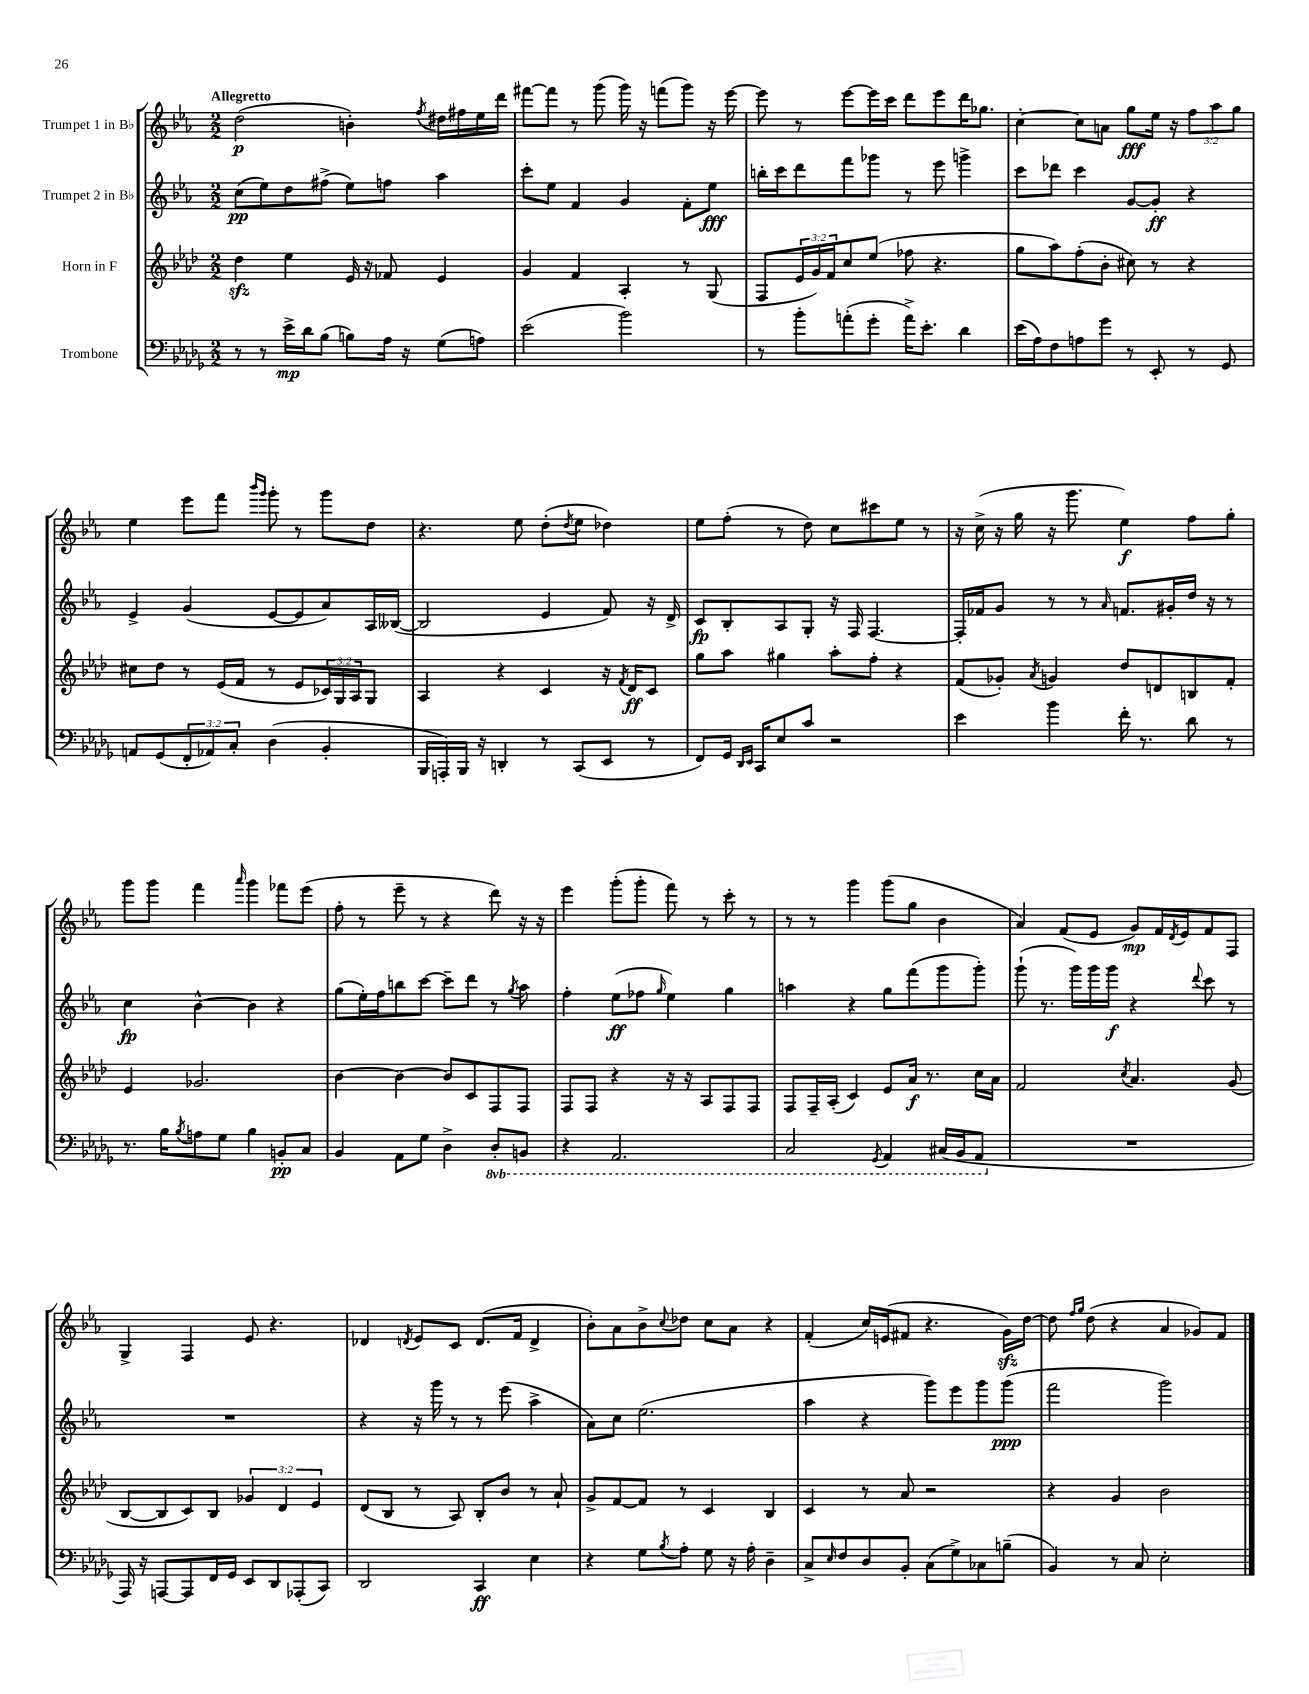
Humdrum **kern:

**kern	**dynam	**kern	**dynam	**kern	**dynam	**kern	**dynam
*part4	*part4	*part3	*part3	*part2	*part2	*part1	*part1
*staff4	*staff4	*staff3	*staff3	*staff2	*staff2	*staff1	*staff1
*I"Trombone	*	*I"Horn in F	*	*I"Trumpet 2 in B♭	*	*I"Trumpet 1 in B♭	*
*clefF4	*	*clefG2	*	*clefG2	*	*clefG2	*
*k[b-e-a-d-g-]	*	*k[b-e-a-d-]	*	*k[b-e-a-]	*	*k[b-e-a-]	*
*M2/2	*	*M2/2	*	*M2/2	*	*M2/2	*
=1	=1	=1	=1	=1	=1	=1	=1
!	!	!	!	!	!	!LO:TX:a:B:t=Allegretto	!
8r	.	4dd-zz\	.	(8cc\L	pp	(2dd\	p
8r	.	.	.	8ee-\)	.	.	.
16e-^\LL	mp	4ee-\	.	8dd\	.	.	.
16d-\J	.	.	.	.	.	.	.
(8B-\J	.	.	.	(8ff#X^\J	.	.	.
8Bn\L)	.	16e-/	.	8ee-\L)	.	4bn'\)	.
.	.	16r	.	.	.	.	.
16A-\Jk	.	8f-X/	.	8ffn\J	.	.	.
16r	.	.	.	.	.	.	.
.	.	.	.	.	.	8qff/	.
(8G-\L	.	4e-/	.	4aa-\	.	16dd#X\LL	.
.	.	.	.	.	.	16ff#X\	.
8An\J)	.	.	.	.	.	16ee-\	.
.	.	.	.	.	.	16ddd\JJ	.
=2	=2	=2	=2	=2	=2	=2	=2
(2e-\	.	4g/	.	8ccc'\L	.	[8fff#X\L	.
.	.	.	.	8ee-\J	.	8fff#\J]	.
.	.	4f/	.	4f/	.	8r	.
.	.	.	.	.	.	(8ggg\	.
2b-\)	.	4A-'/	.	4g/	.	16ggg\)	.
.	.	.	.	.	.	16r	.
.	.	.	.	.	.	(8fffn\L	.
.	.	8r	.	8f'\L	.	8ggg\J)	.
.	.	(8G/	.	8ee-\J	fff	16r	.
.	.	.	.	.	.	[16eee-\	.
=3	=3	=3	=3	=3	=3	=3	=3
8r	.	8F/L	.	16bbn'\LL	.	8eee-\]	.
.	.	.	.	16ccc\J	.	.	.
8b-'\L	.	24e-/L	.	8ddd\	.	8r	.
.	.	24g/)	.	.	.	.	.
.	.	24f/J	.	.	.	.	.
(8an'\	.	8cc/	.	8fff\	.	[8eee-\L	.
8g-'\J	.	(8ee-/J	.	8ggg-X\J	.	16eee-\L]	.
.	.	.	.	.	.	16ccc\JJ	.
16a^\KL)	.	8ff-X\	.	8r	.	8ddd\L	.
8.e-'\J	.	.	.	.	.	.	.
.	.	4.r	.	8eee-\	.	8eee-\	.
4d-\	.	.	.	4gggn^\	.	16ddd\K	.
.	.	.	.	.	.	8.gg-X\J	.
=4	=4	=4	=4	=4	=4	=4	=4
(16e-\LL	.	8gg\L	.	8ccc\L	.	[4cc'\	.
16A-\J)	.	.	.	.	.	.	.
8F\	.	8aa-\)	.	8ddd-X\J	.	.	.
8An\	.	(8ff'\	.	4ccc\	.	8cc\L]	.
8g-\J	.	8b-'\J	.	.	.	8an\J	.
8r	.	8cc#X\)	.	[8g/L	.	8gg\L	fff
8EE-'/	.	8r	.	8g'/J]	ff	16ee-\Jk	.
.	.	.	.	.	.	16r	.
8r	.	4r	.	4r	.	12ff\L	.
.	.	.	.	.	.	12aa-\	.
8GG-/	.	.	.	.	.	.	.
.	.	.	.	.	.	12gg\J	.
!!LO:LB:g=z
=5	=5	=5	=5	=5	=5	=5	=5
8AAn/L	.	8cc#X\L	.	4e-^/	.	4ee-\	.
(8GG-/	.	8dd-\J	.	.	.	.	.
12FF'/	.	8r	.	(4g/	.	8eee-\L	.
12AA-X/)	.	.	.	.	.	.	.
.	.	(16e-/LL	.	.	.	8fff\J	.
12C'/J	.	.	.	.	.	.	.
.	.	16f/JJ	.	.	.	.	.
.	.	.	.	.	.	16qqbbb-/LL	.
.	.	.	.	.	.	16qqggg/JJ	.
(4D-\	.	8r	.	[8e-/L	.	8ggg'\	.
.	.	8e-/L	.	8e-/]	.	8r	.
4BB-'/	.	24c-X/L)	.	8a-/)	.	8ggg\L	.
.	.	24G/	.	.	.	.	.
.	.	24A-/J	.	.	.	.	.
.	.	8G/J	.	16A-/L	.	8dd\J	.
.	.	.	.	([16B--X/JJ	.	.	.
=6	=6	=6	=6	=6	=6	=6	=6
16BBB-/LL	.	4A-/	.	2B--/]	.	4.r	.
16AAAn'/)	.	.	.	.	.	.	.
16BBB-/JJ	.	.	.	.	.	.	.
16r	.	.	.	.	.	.	.
4DDn'/	.	4r	.	.	.	.	.
.	.	.	.	.	.	8ee-\	.
8r	.	4c/	.	4e-/	.	(8dd'\L	.
.	.	.	.	.	.	8qdd/	.
(8CC/L	.	.	.	.	.	8ee-\J	.
8EE-/J	.	16r	.	8f/)	.	4dd-X\)	.
.	.	8qf/	.	.	.	.	.
.	.	16d-/KL	ff	.	.	.	.
8r	.	8c/J	.	16r	.	.	.
.	.	.	.	16d^/	.	.	.
=7	=7	=7	=7	=7	=7	=7	=7
8FF/L)	.	8gg\L	.	8c/L	fp	8ee-\L	.
16GG-/Jk	.	8aa-\J	.	8B-'/	.	(8ff'\J	.
16qqDD-/LL	.	.	.	.	.	.	.
16qqEE-/JJ	.	.	.	.	.	.	.
16CC/KL	.	.	.	.	.	.	.
8E-/	.	4gg#X\	.	8A-/	.	8r	.
8c/J	.	.	.	8G'/J	.	8dd\)	.
2r	.	8aa-'\L	.	16r	.	8cc\L	.
.	.	.	.	16F/	.	.	.
.	.	8ff'\J	.	[4.F/	.	8ccc#X\	.
.	.	4r	.	.	.	8ee-\J	.
.	.	.	.	.	.	8r	.
=8	=8	=8	=8	=8	=8	=8	=8
4e-\	.	(8f/L	.	16F'/LL]	.	16r	.
.	.	.	.	16f-X/J	.	(16cc^\	.
.	.	8g-X'/J)	.	8g/J	.	16r	.
.	.	.	.	.	.	16gg\	.
.	.	8qa-/	.	.	.	.	.
4b-\	.	4gn/	.	8r	.	16r	.
.	.	.	.	.	.	8.ggg\	.
.	.	.	.	8r	.	.	.
.	.	.	.	16qqa-/	.	.	.
16f'\	.	8dd-/L	.	8.fn/L	.	4ee-\)	f
8.r	.	.	.	.	.	.	.
.	.	8dn/	.	.	.	.	.
.	.	.	.	16g#X'/L	.	.	.
8d-\	.	8Bn/	.	16dd/JJ	.	8ff\L	.
.	.	.	.	16r	.	.	.
8r	.	8f'/J	.	8r	.	8gg'\J	.
!!LO:LB:g=z
=9	=9	=9	=9	=9	=9	=9	=9
8.r	.	4e-/	.	4cc\	fp	8ggg\L	.
.	.	.	.	.	.	8ggg\J	.
16B-\KL	.	.	.	.	.	.	.
8qB-/	.	.	.	.	.	.	.
8An\	.	2.g-X/	.	[4b-^^\	.	4fff\	.
8G-\J	.	.	.	.	.	.	.
.	.	.	.	.	.	16qqaaa-/	.
4B-\	.	.	.	4b-\]	.	4ggg\	.
8BBn'/L	pp	.	.	4r	.	8fff-X\L	.
8C/J	.	.	.	.	.	(8eee-\J	.
=10	=10	=10	=10	=10	=10	=10	=10
4BB-/	.	[4b-\	.	(8gg\L	.	8ff'\	.
.	.	.	.	16ee-'\L)	.	8r	.
.	.	.	.	16ff\J	.	.	.
8AA-\L	.	4b-\_	.	8bbn\	.	8eee-~\	.
8G-\J	.	.	.	[8ccc\J	.	8r	.
4D-^\	.	8b-/L]	.	8ccc~\L]	.	4r	.
.	.	8c/	.	8ddd\J	.	.	.
*8ba	*	*	*	*	*	*	*
8DD-'/L	.	8F/	.	8r	.	8ddd\)	.
.	.	.	.	8qgg/	.	.	.
8BBBn/J	.	8F/J	.	8aa-\	.	16r	.
.	.	.	.	.	.	16r	.
=11	=11	=11	=11	=11	=11	=11	=11
4r	.	8F/L	.	4ff'\	.	4eee-\	.
.	.	8F/J	.	.	.	.	.
2.AAA-/	.	4r	.	(8ee-\L	ff	(8ggg'\L	.
.	.	.	.	8ff-X\J	.	8ggg'\J	.
.	.	.	.	16qqgg/	.	.	.
.	.	16r	.	4ee-\)	.	8fff\)	.
.	.	16r	.	.	.	.	.
.	.	8A-/L	.	.	.	8r	.
.	.	8F/	.	4gg\	.	8ccc'\	.
.	.	8F/J	.	.	.	8r	.
=12	=12	=12	=12	=12	=12	=12	=12
2CC/	.	8F/L	.	4aan\	.	8r	.
.	.	16F~/L	.	.	.	8r	.
.	.	(16A-'/JJ	.	.	.	.	.
.	.	4c/)	.	4r	.	4ggg\	.
8qGGG-/	.	.	.	.	.	.	.
4AAA-/	.	8e-/L	.	8gg\L	.	(8ggg\L	.
.	.	16a-/Jk	f	(8fff\	.	8gg\J	.
.	.	8.r	.	.	.	.	.
(16CC#X/LL	.	.	.	8ggg\	.	4b-\	.
16BBB-/J	.	.	.	.	.	.	.
8AAA-/J	.	16cc\LL	.	8ggg'\J)	.	.	.
.	.	16a-\JJ	.	.	.	.	.
=13	=13	=13	=13	=13	=13	=13	=13
*X8ba	*	*	*	*	*	*	*
1r	.	2f/	.	(8ggg`\	.	4a-/)	.
.	.	.	.	8.r	.	.	.
.	.	.	.	.	.	(8f/L	.
.	.	.	.	16ggg\LL)	.	.	.
.	.	.	.	16ggg\	.	8e-/J	.
.	.	.	.	16ggg\JJ	f	.	.
.	.	8qcc/	.	.	.	.	.
.	.	4.a-/	.	4r	.	8g/L)	mp
.	.	.	.	.	.	16f/L	.
.	.	.	.	.	.	8qd/	.
.	.	.	.	.	.	16e-/J	.
.	.	.	.	8qqddd/	.	.	.
.	.	.	.	8ccc\	.	8f/	.
.	.	(8g/	.	8r	.	8F/J	.
!!LO:LB:g=z
=14	=14	=14	=14	=14	=14	=14	=14
16AAA-/)	.	[8B-/L	.	1r	.	4G^/	.
16r	.	.	.	.	.	.	.
[8AAAn/L	.	8B-/]	.	.	.	.	.
8AAA/]	.	8c/)	.	.	.	4F/	.
16FF/L	.	8B-/J	.	.	.	.	.
16GG-/JJ	.	.	.	.	.	.	.
8EE-/L	.	6g-X/	.	.	.	8e-/	.
8DD-/	.	.	.	.	.	4.r	.
.	.	6d-/	.	.	.	.	.
(8AAA-X'/	.	.	.	.	.	.	.
.	.	6e-/	.	.	.	.	.
8CC/J)	.	.	.	.	.	.	.
=15	=15	=15	=15	=15	=15	=15	=15
2DD-/	.	(8d-/L	.	4r	.	4d-X/	.
.	.	8B-/J	.	.	.	.	.
.	.	.	.	.	.	8qdn/	.
.	.	8r	.	16r	.	8e-/L	.
.	.	.	.	16ggg\	.	.	.
.	.	8A-/)	.	8r	.	8c/J	.
4CC/	ff	8B-'/L	.	8r	.	(8.d/L	.
.	.	8b-/J	.	(8eee-\	.	.	.
.	.	.	.	.	.	16f/Jk	.
4E-\	.	8r	.	4aa-^\	.	4d^/	.
.	.	8a-`/	.	.	.	.	.
=16	=16	=16	=16	=16	=16	=16	=16
4r	.	8g^/L	.	8a-\L)	.	8b-'\L)	.
.	.	[8f/	.	8cc\J	.	8a-\	.
8G-\L	.	8f/J]	.	(2.ee-\	.	8b-^\	.
8qB-/	.	.	.	.	.	8qqcc/	.
8A-'\J	.	8r	.	.	.	8dd-X\J	.
8G-\	.	4c/	.	.	.	8cc\L	.
16r	.	.	.	.	.	8a-\J	.
16A-'\	.	.	.	.	.	.	.
4D-~\	.	4B-/	.	.	.	4r	.
=17	=17	=17	=17	=17	=17	=17	=17
8C^/L	.	4c/	.	4aa-\	.	(4f'/	.
16qqE-/	.	.	.	.	.	.	.
8F/	.	.	.	.	.	.	.
8D-/	.	8r	.	4r	.	16cc/LL)	.
.	.	.	.	.	.	(16en/J	.
8BB-'/J	.	8a-/	.	.	.	8f#X/J	.
(8C\L	.	2r	.	8ggg\L)	.	4.r	.
8G-^\)	.	.	.	8eee-\	.	.	.
8C-X\	.	.	.	8ggg\	.	.	.
(8Bn~\J	.	.	.	(8ggg\J	ppp	16gzz\LL)	.
.	.	.	.	.	.	[16dd\JJ	.
=18	=18	=18	=18	=18	=18	=18	=18
4BB-/)	.	4r	.	2fff\	.	8dd\]	.
.	.	.	.	.	.	16qqff/LL	.
.	.	.	.	.	.	16qqgg/JJ	.
.	.	.	.	.	.	(8dd\	.
8r	.	4g/	.	.	.	4r	.
8C/	.	.	.	.	.	.	.
2E-'\	.	2b-\	.	2ggg\)	.	4a-/	.
.	.	.	.	.	.	8g-X/L)	.
.	.	.	.	.	.	8f/J	.
==	==	==	==	==	==	==	==
*-	*-	*-	*-	*-	*-	*-	*-
